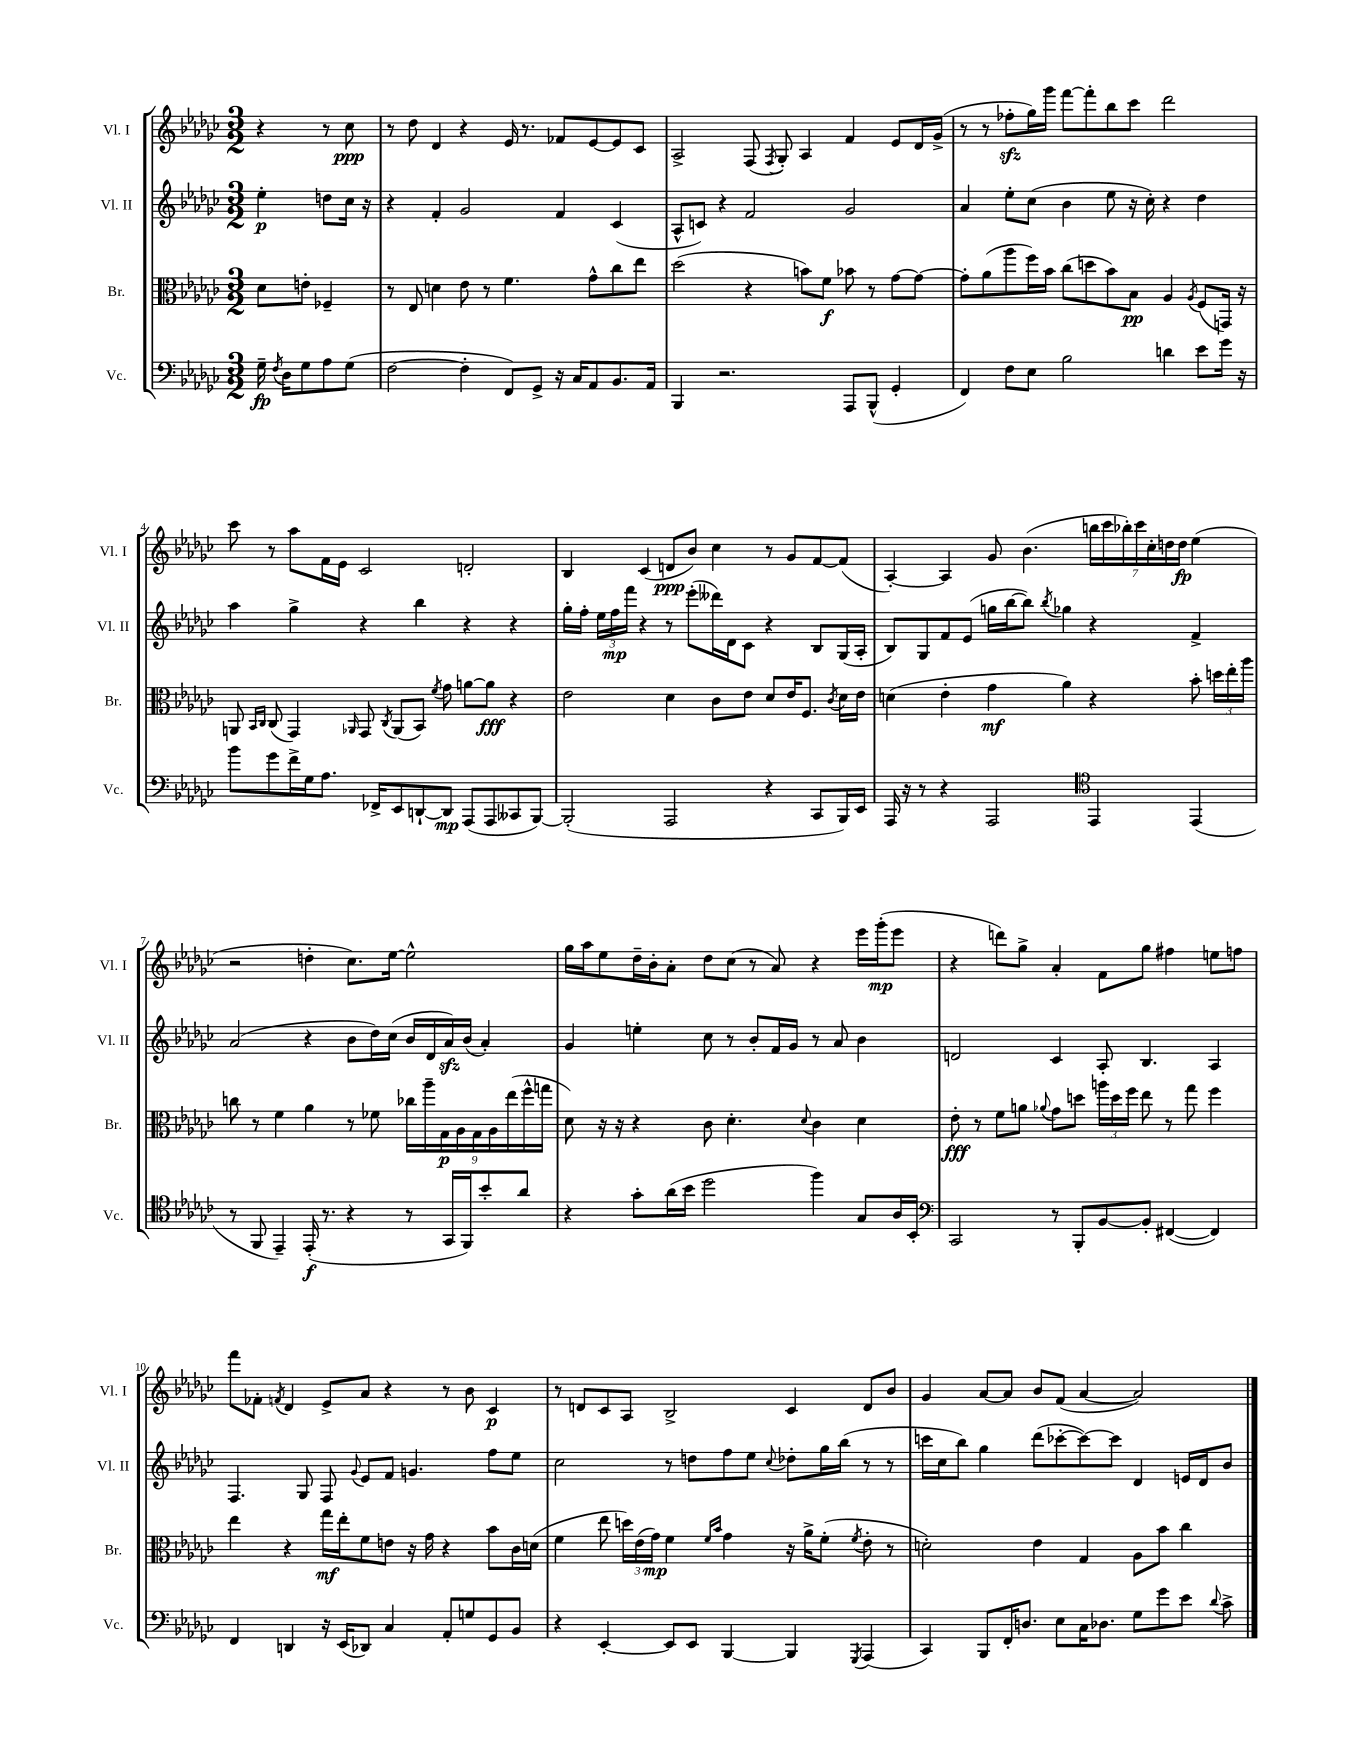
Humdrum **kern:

**kern	**kern	**kern	**kern
*staff4	*staff3	*staff2	*staff1
*clefF4	*clefC3	*clefG2	*clefG2
*k[b-e-a-d-g-c-]	*k[b-e-a-d-g-c-]	*k[b-e-a-d-g-c-]	*k[b-e-a-d-g-c-]
*M3/2	*M3/2	*M3/2	*M3/2
16G-~	8d-	4ee-'	4r
8qF	.	.	.
16D-	.	.	.
8G-	8e'	.	.
8A-	4F-~	8dd	8r
(8G-	.	16cc-	8cc-
.	.	16r	.
=	=	=	=
[2F	8r	4r	8r
.	8E-	.	8dd-
.	4d	4f'	4d-
4F']	8e-	2g-	4r
.	8r	.	.
8FF)	4.f	.	16e-
.	.	.	8.r
8GG-^	.	.	.
16r	.	4f	8f-
16C-	.	.	.
8AA-	8g-^^	.	[8e-
8.BB-	8cc-	(4c-	8e-]
.	8ee-	.	8c-
16AA-	.	.	.
=	=	=	=
4BBB-	(2dd-	8A-^^	2A-^
.	.	8c)	.
2.r	.	4r	.
.	4r	2f	(8F
.	.	.	8qF
.	.	.	8G-')
.	8b)	.	4A-
.	8f	.	.
8AAA-	8b-	2g-	4f
(8BBB-^^	8r	.	.
4GG-'	[8g-	.	8e-
.	8g-_	.	16d-
.	.	.	(16g-^
=	=	=	=
4FF)	8g-']	4a-	8r
.	(8a-	.	8r
8F	8aa-	8ee-'	8ff-'
8E-	16ff)	(8cc-	16gg-)
.	16b-	.	16ggg-
2B-	(8cc-	4b-	[8fff
.	8dd	.	8fff']
.	8b-)	8ee-	8bb-
.	8B-	16r	8ccc-
.	.	16cc-')	.
4d	4A-	4r	2ddd-
.	8qA-	.	.
8e-	(8F	4dd-	.
16g-	16GG)	.	.
16r	16r	.	.
=	=	=	=
8b-	8AA	4aa-	8ccc-
.	16qqBB-	.	.
.	16qqC-	.	.
8g-	(8C-	.	8r
16f^	4GG-)	4gg-^	8aa-
16G-	.	.	.
8.A-	.	.	16f
.	.	.	16e-
.	16qqAA-	.	.
.	8GG-	4r	2c-
16FF-^	.	.	.
.	8qC-	.	.
8EE-	(8AA-	.	.
[8DD`	8BB-)	4bb-	.
.	8qf	.	.
8DD]	8g-	.	.
(8AAA-	[8a	4r	2d'
8AAA-	8a]	.	.
8CC--	4r	4r	.
[8BBB-)	.	.	.
=	=	=	=
(2BBB-']	2e-	16gg-'	4B-
.	.	16ff'	.
.	.	24ee-	.
.	.	24ff	.
.	.	24fff	.
.	.	4r	(4c-
2AAA-	4d-	8r	8d
.	.	(8eee-'	8b-)
.	8c-	16ddd--)	4cc-
.	.	16d-	.
.	8e-	8c-	.
4r	8d-	4r	8r
.	16e-	.	8g-
.	8.F	.	.
8CC-	.	8B-	[8f
.	8qc-	.	.
16BBB-)	16d-	(16G-	(8f]
16EE-	16e-	16A-'	.
=	=	=	=
16AAA-	(4d	8B-)	[4A-')
16r	.	.	.
8r	.	8G-	.
4r	4e-'	8f	4A-]
.	.	(8e-	.
2AAA-	4g-	16gg	8g-
.	.	[16bb-	.
.	.	8bb-])	(4.b-
.	.	8qbb-	.
.	4a-)	4gg-	.
*clefC4	*	*	*
4EE-	4r	4r	28bb
.	.	.	28ccc-
.	.	.	28bb-')
.	.	.	28ccc-
.	.	.	28cc-'
.	.	.	28dd
.	.	.	28dd
(4EE-	8b-'	4f^	(4ee-
.	24dd	.	.
.	24ee-'	.	.
.	24aa-	.	.
=	=	=	=
8r	8cc	(2a-	2r
8FF	8r	.	.
4EE-~)	4f	.	.
(16EE-'	4a-	4r	4dd'
8.r	.	.	.
4r	8r	8b-	8.cc-)
.	8f-	16dd-)	.
.	.	(16cc-	[16ee-
8r	18cc-	16b-	2ee-^^]
.	18aa-~	.	.
.	.	16d-	.
.	18G-	.	.
16GG-	.	16a-)	.
.	18A-	.	.
16FF)	.	(16b-	.
.	18G-	.	.
8b-'	.	4a-')	.
.	18A-	.	.
.	(18ee-	.	.
8a-	.	.	.
.	18ff^^	.	.
.	18gg	.	.
=	=	=	=
4r	8d-)	4g-	16gg-
.	.	.	16aa-
.	16r	.	8ee-
.	16r	.	.
8g-'	4r	4ee'	16dd-~
.	.	.	16b-'
(16a-	.	.	8a-'
16b-	.	.	.
2dd-	8c-	8cc-	8dd-
.	4.d-'	8r	(8cc-
.	.	8b-'	8r
.	.	16f	8a-)
.	.	16g-	.
.	8qqd-	.	.
4ff)	4c-	8r	4r
.	.	8a-	.
8G-	4d-	4b-	16eee-
.	.	.	(16ggg-'
16A-	.	.	8eee-
16BB-'	.	.	.
=	=	=	=
*clefF4	*	*	*
2CC-	8e-'	2d	4r
.	8r	.	.
.	8f	.	8ddd)
.	8a	.	8gg-^
.	8qqa-	.	.
8r	8g-	4c-	4a-'
8BBB-'	8dd	.	.
[8BB-	24aa	8A-'	8f
.	24dd	.	.
.	24ff	.	.
8BB-']	8ee-	4.B-	8gg-
([4FF#	8r	.	4ff#
.	8gg-	.	.
4FF#])	4ff	4A-	8ee
.	.	.	8ff
=	=	=	=
4FF	4ee-	4.F	8fff
.	.	.	8f-'
.	.	.	8qf
4DD	4r	.	4d-
.	.	8G-	.
16r	16gg-	8F	8e-^
(16EE-	16ee-'	.	.
.	.	8qqg-	.
8DD-)	8f	8e-	8a-
4C-	8e	8f	4r
.	16r	4.g	.
.	16g-	.	.
8AA-'	4r	.	8r
8G	.	.	8b-
8GG-	8b-	8ff	4c-
8BB-	16c-	8ee-	.
.	(16d	.	.
=	=	=	=
4r	4f	2cc-	8r
.	.	.	8d
[4EE-'	8ee-	.	8c-
.	24dd)	.	8A-
.	(24e-	.	.
.	24g-)	.	.
8EE-]	4f	8r	2B-^
8EE-	.	8dd	.
.	16qqf	.	.
.	16qqb-	.	.
[4BBB-	4g-	8ff	.
.	.	8ee-	.
.	.	8qqcc-	.
4BBB-]	16r	8dd-'	4c-
.	16a-^	.	.
.	(8f'	16gg-	.
.	.	(16bb-	.
8qGGG-	8qf	.	.
(4AAA-	8e-'	8r	8d
.	8r	8r	8b-
=	=	=	=
4CC-)	2d')	16ccc	4g-
.	.	16cc-	.
.	.	8bb-)	.
8BBB-	.	4gg-	[8a-
16FF'	.	.	8a-]
8.D	.	.	.
.	4e-	(8ddd-	8b-
8E-	.	[8ccc-'	(8f
16C-	4G-	8ccc-_)	[4a-
8.D-	.	.	.
.	.	8ccc-]	.
8G-	8A-	4d-	2a-])
8g-	8b-	.	.
8e-	4cc-	16e	.
.	.	16d-	.
8qqd-	.	.	.
8c-^	.	8b-	.
==	==	==	==
*-	*-	*-	*-
